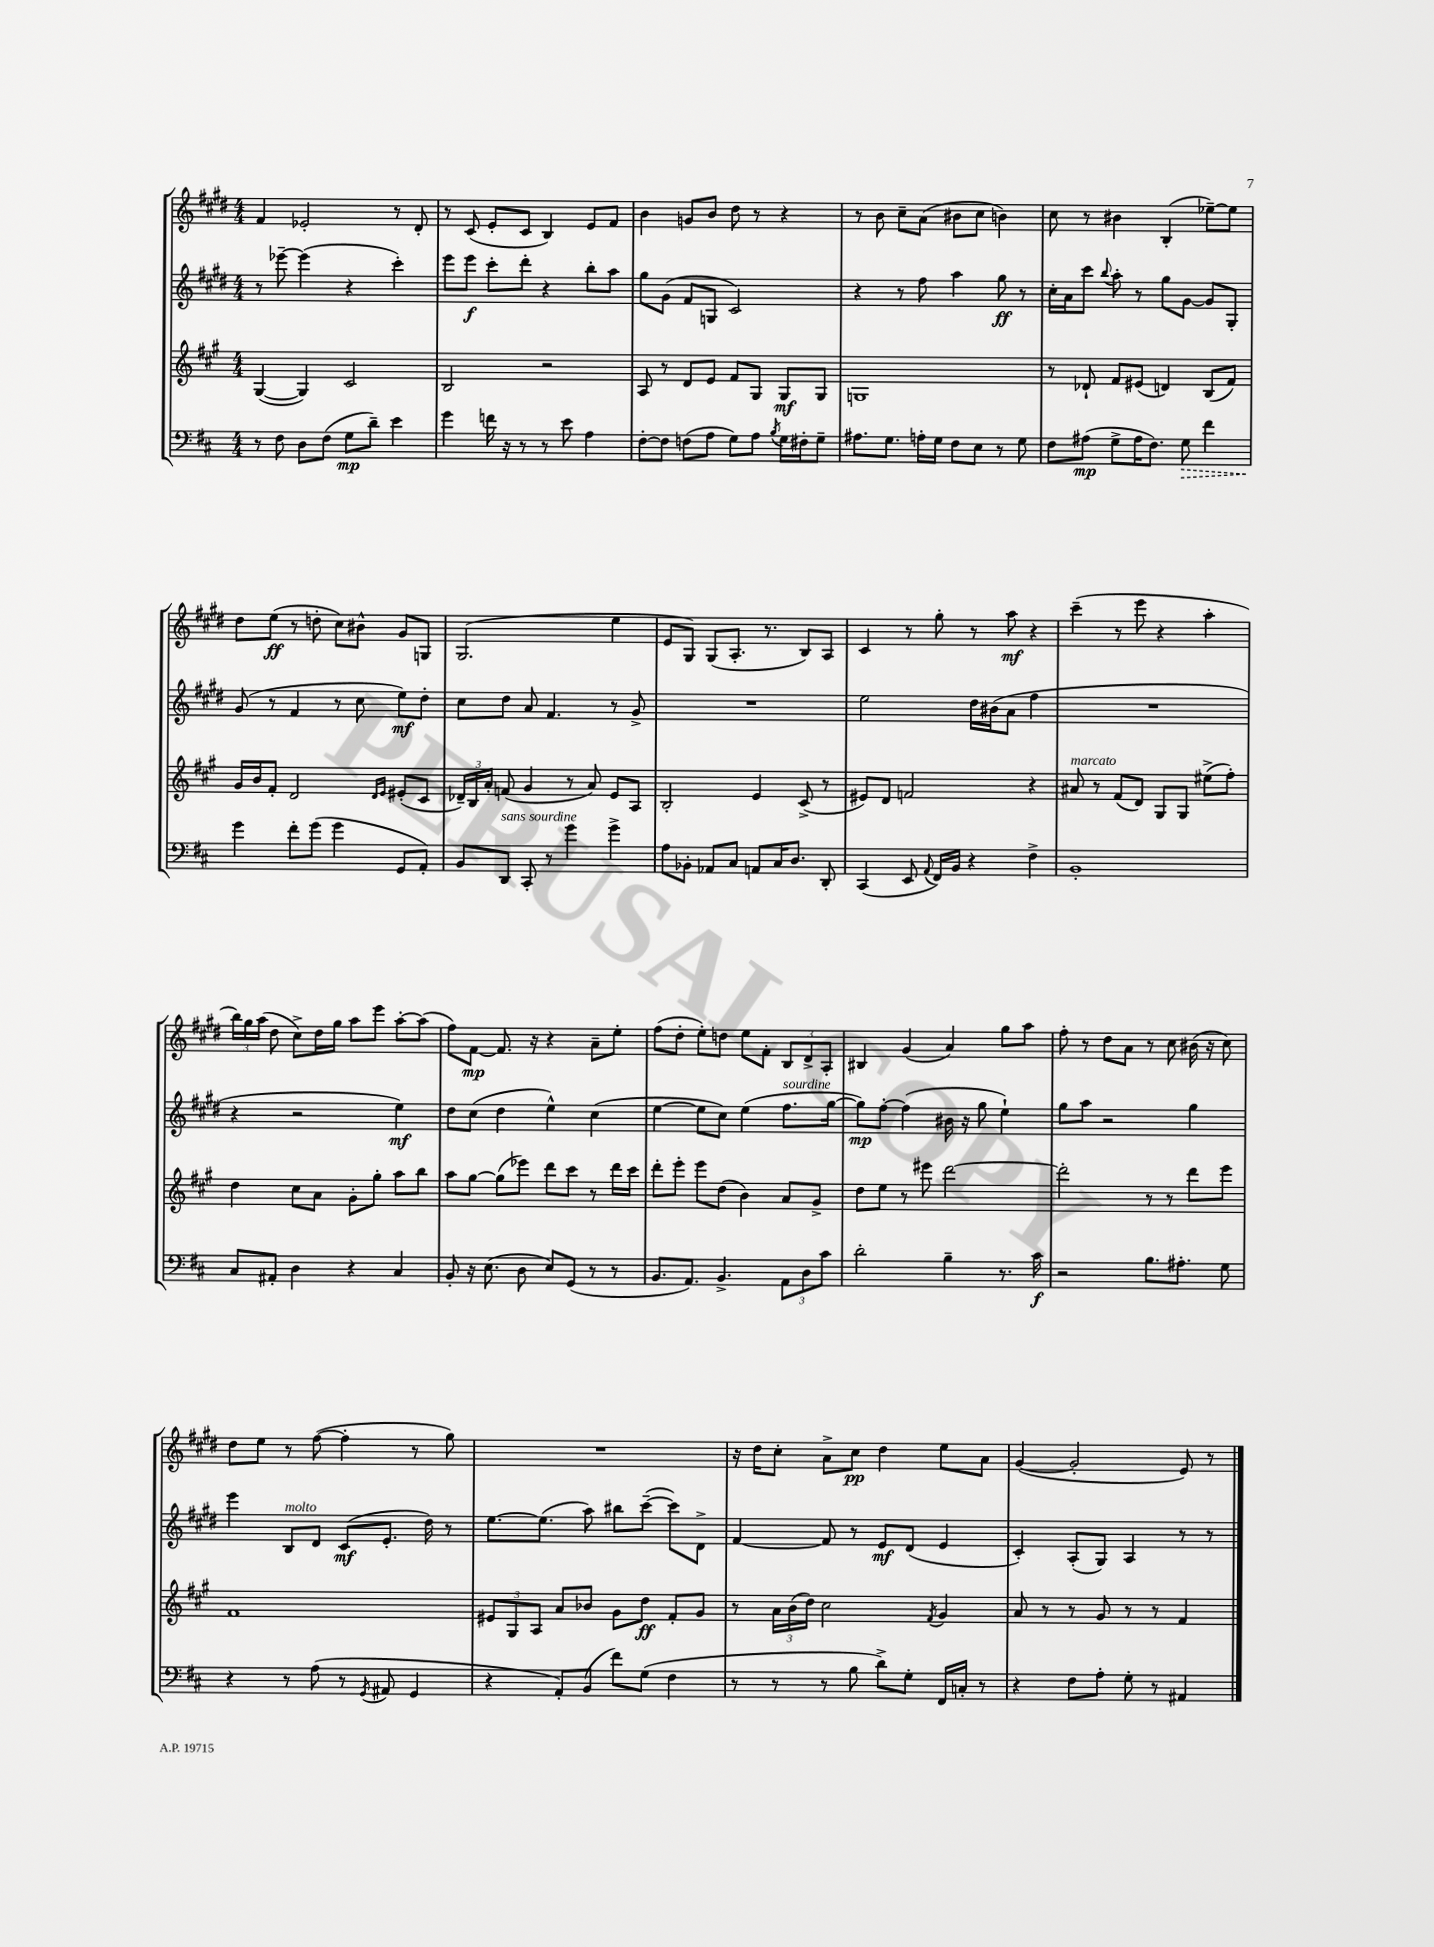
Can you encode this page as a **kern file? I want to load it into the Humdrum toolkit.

**kern	**dynam	**kern	**dynam	**kern	**dynam	**kern	**dynam
*part4	*part4	*part3	*part3	*part2	*part2	*part1	*part1
*staff4	*staff4	*staff3	*staff3	*staff2	*staff2	*staff1	*staff1
*clefF4	*	*clefG2	*	*clefG2	*	*clefG2	*
*k[f#c#]	*	*k[f#c#g#]	*	*k[f#c#g#d#]	*	*k[f#c#g#d#]	*
*M4/4	*	*M4/4	*	*M4/4	*	*M4/4	*
=63	=63	=63	=63	=63	=63	=63	=63
8r	.	([4G#/	.	8r	.	4f#/	.
8F#\	.	.	.	[8eee-X~\	.	.	.
8D\L	.	4G#/])	.	(4eee-\]	.	2e-X'/	.
(8F#\J	.	.	.	.	.	.	.
8G\L	mp	2c#/	.	4r	.	.	.
8d~\J)	.	.	.	.	.	.	.
4e\	.	.	.	4ccc#'\)	.	8r	.
.	.	.	.	.	.	8d#'/	.
=64	=64	=64	=64	=64	=64	=64	=64
4g\	.	2B/	.	8eee\L	.	8r	.
.	.	.	.	8eee\J	f	(8c#/	.
16fn\	.	.	.	8ccc#'\L	.	8e'/L	.
16r	.	.	.	.	.	.	.
8r	.	.	.	8ddd#'\J	.	8c#/J	.
8r	.	2r	.	4r	.	4B/)	.
8e\	.	.	.	.	.	.	.
4A\	.	.	.	8bb'\L	.	8e/L	.
.	.	.	.	8aa\J	.	8f#/J	.
=65	=65	=65	=65	=65	=65	=65	=65
[8F#'\L	.	8A/	.	8gg#\L	.	4b\	.
8F#\J]	.	8r	.	(8g#\J	.	.	.
(8Fn\L	.	8d/L	.	8f#/L	.	8gn/L	.
8A\J	.	8e/J	.	8Gn/J	.	8b/J	.
8G\L)	.	8f#/L	.	2c#/)	.	8dd#\	.
8A\J	.	8G#/J	.	.	.	8r	.
8qB/	.	.	.	.	.	.	.
16G\LL	.	8G#/L	mf	.	.	4r	.
16F#X'\J	.	.	.	.	.	.	.
8G~\J	.	8G#/J	.	.	.	.	.
=66	=66	=66	=66	=66	=66	=66	=66
8.A#X\L	.	1Gn	.	4r	.	8r	.
.	.	.	.	.	.	8b\	.
8.G\J	.	.	.	.	.	.	.
.	.	.	.	8r	.	8cc#~\L	.
16An'\LL	.	.	.	8ff#\	.	(8a\J	.
16G\JJ	.	.	.	.	.	.	.
8F#\L	.	.	.	4aa\	.	8b#X\L	.
8E\J	.	.	.	.	.	8cc#\J	.
8r	.	.	.	8gg#\	ff	4bn\)	.
8G\	.	.	.	8r	.	.	.
=67	=67	=67	=67	=67	=67	=67	=67
8F#\L	.	8r	.	16cc#'\LL	.	8cc#\	.
.	.	.	.	16a\J	.	.	.
(8A#X\J	mp	8d-X`/	.	8ccc#\J	.	8r	.
.	.	.	.	8qqbb/	.	.	.
8G^\L	.	8f#/L	.	8aa'\	.	4b#X\	.
16A#\K	.	(8e#X/J	.	8r	.	.	.
8.F#\J)	.	.	.	.	.	.	.
.	.	4dn/)	.	8gg#\L	.	(4B'/	.
!	!LO:HP:b	!	!	!	!	!	!
8G\	>	.	.	[8g#\J	.	.	.
4f#\	.	(8B/L	.	8g#/L]	.	[8ee-X~\L)	.
.	.	8f#/J)	.	8G#'/J	.	8ee-\J]	.
!!LO:LB:g=z
=68	=68	=68	=68	=68	=68	=68	=68
4g\	.	16g#/LL	.	(8g#/	.	8dd#\L	.
.	.	16b/J	.	.	.	.	.
.	.	8f#'/J	.	8r	.	(8ee\J	ff
8f#'\L	]	2d/	.	4f#/	.	8r	.
(8g\J	.	.	.	.	.	8ddn'\	.
4g\	.	.	.	8r	.	8cc#\L)	.
.	.	.	.	8cc#\	.	8b#X^^\J	.
.	.	16qqd/LL	.	.	.	.	.
.	.	16qqe/JJ	.	.	.	.	.
8GG/L	.	(8e#X'/L	.	8ee\L)	mf	8g#/L	.
8AA'/J)	.	8c#/J	.	8dd#'\J	.	8Gn/J	.
=69	=69	=69	=69	=69	=69	=69	=69
8BB/L	.	24d-X~/LL)	.	8cc#\L	.	(2.G#/	.
.	.	24B/	.	.	.	.	.
.	.	24a'/JJ	.	.	.	.	.
!LO:TX:a:i:t=sans sourdine	!	!	!	!	!	!	!
8DD/J	.	(8fn/	.	8dd#\J	.	.	.
8CC#'/	.	4g#/	.	8a/	.	.	.
8r	.	.	.	4.f#/	.	.	.
4g\	.	8r	.	.	.	.	.
.	.	8a/)	.	.	.	.	.
4g^\	.	8e/L	.	8r	.	4ee\	.
.	.	8A/J	.	8g#^/	.	.	.
=70	=70	=70	=70	=70	=70	=70	=70
8A\L	.	2B'/	.	1r	.	8e/L	.
8BB-X'\J	.	.	.	.	.	8G#/J)	.
8AA-X/L	.	.	.	.	.	(8G#/L	.
8C#/J	.	.	.	.	.	8.A'/J	.
8AAn/L	.	4e/	.	.	.	.	.
.	.	.	.	.	.	8.r	.
16C#/K	.	.	.	.	.	.	.
8.D/J	.	.	.	.	.	.	.
.	.	(8c#^/	.	.	.	8B/L)	.
8DD'/	.	8r	.	.	.	8A/J	.
=71	=71	=71	=71	=71	=71	=71	=71
(4CC#/	.	8e#X/L)	.	2ee\	.	4c#/	.
.	.	8d/J	.	.	.	.	.
8EE/	.	2fn/	.	.	.	8r	.
8qqAA/	.	.	.	.	.	.	.
16FF#/LL)	.	.	.	.	.	8gg#'\	.
16BB/JJ	.	.	.	.	.	.	.
4r	.	.	.	16dd#\LL	.	8r	.
.	.	.	.	(16b#X\J	.	.	.
.	.	.	.	8a\J	.	8aa\	mf
4F#^\	.	4r	.	4ff#\	.	4r	.
=72	=72	=72	=72	=72	=72	=72	=72
!	!	!LO:TX:a:i:t=marcato	!	!	!	!	!
1BB'	.	8a#X/	.	1r	.	(4ccc#~\	.
.	.	8r	.	.	.	.	.
.	.	(8f#/L	.	.	.	8r	.
.	.	8d/J)	.	.	.	8eee\	.
.	.	8G#/L	.	.	.	4r	.
.	.	8G#/J	.	.	.	.	.
.	.	(8ee#X^\L	.	.	.	4aa'\	.
.	.	8ff#'\J)	.	.	.	.	.
!!LO:LB:g=z
=73	=73	=73	=73	=73	=73	=73	=73
8C#/L	.	4dd\	.	4r	.	24bb\LL)	.
.	.	.	.	.	.	24gg#\	.
.	.	.	.	.	.	(24aa\JJ	.
8AA#X'/J	.	.	.	.	.	8dd#\	.
4D\	.	8cc#\L	.	2r	.	8cc#^\L)	.
.	.	8a\J	.	.	.	16dd#\L	.
.	.	.	.	.	.	16gg#\JJ	.
4r	.	8g#'\L	.	.	.	8aa\L	.
.	.	8gg#'\J	.	.	.	8eee\J	.
4C#/	.	8aa\L	.	4ee\)	mf	[8aa'\L	.
.	.	8bb\J	.	.	.	(8aa\J]	.
=74	=74	=74	=74	=74	=74	=74	=74
8BB'/	.	8aa\L	.	8dd#\L	.	8ff#\L)	.
16r	.	[8gg#\J	.	(8cc#\J	.	[8f#\J	mp
(8.E\	.	.	.	.	.	.	.
.	.	(8gg#\L]	.	4dd#\	.	8.f#/]	.
8D\	.	8eee-X\J)	.	.	.	.	.
.	.	.	.	.	.	16r	.
8E/L)	.	8ddd\L	.	4ee^^\)	.	4r	.
(8GG/J	.	8ccc#\J	.	.	.	.	.
8r	.	8r	.	(4cc#\	.	8a~\L	.
8r	.	16ddd\LL	.	.	.	8ee'\J	.
.	.	16ccc#\JJ	.	.	.	.	.
=75	=75	=75	=75	=75	=75	=75	=75
8.BB/L	.	8ddd'\L	.	[4ee\	.	(8ff#\L	.
.	.	8eee'\J	.	.	.	8dd#'\J	.
8.AA/J)	.	.	.	.	.	.	.
.	.	8eee\L	.	8ee\L]	.	8ee'\L)	.
4.BB^/	.	(8dd\J	.	8cc#\J)	.	8ddn\J	.
.	.	4b\)	.	(4ee\	.	8ee\L	.
.	.	.	.	.	.	8f#'\J	.
!	!	!	!	!LO:TX:a:i:t=sourdine	!	!	!
12AA\L	.	8a/L	.	8.ff#\L	.	12B/L	.
12D\	.	.	.	.	.	12d#^/	.
.	.	8g#^/J	.	.	.	.	.
12c#\J	.	.	.	.	.	12A'/J	.
.	.	.	.	[16gg#\Jk	.	.	.
=76	=76	=76	=76	=76	=76	=76	=76
2d'\	.	8dd\L	.	8gg#\L])	mp	4B#X/	.
.	.	8ee\J	.	[8ff#'\J	.	.	.
.	.	8r	.	(4ff#\]	.	(4g#/	.
.	.	8eee#X\	.	.	.	.	.
4B~\	.	[2ddd\	.	16b#X\	.	4a/)	.
.	.	.	.	16r	.	.	.
.	.	.	.	8gg#\	.	.	.
8.r	.	.	.	4ee`\)	.	8gg#\L	.
.	.	.	.	.	.	8aa\J	.
16c#\	f	.	.	.	.	.	.
=77	=77	=77	=77	=77	=77	=77	=77
2r	.	2ddd'\]	.	8gg#\L	.	8ff#'\	.
.	.	.	.	8aa\J	.	8r	.
.	.	.	.	2r	.	8dd#\L	.
.	.	.	.	.	.	8a\J	.
8.B\L	.	8r	.	.	.	8r	.
.	.	8r	.	.	.	8cc#\	.
8.A#X'\J	.	.	.	.	.	.	.
.	.	8ddd\L	.	4gg#\	.	(16b#X\	.
.	.	.	.	.	.	16r	.
8G\	.	8eee\J	.	.	.	8cc#\)	.
!!LO:LB:g=z
=78	=78	=78	=78	=78	=78	=78	=78
4r	.	1f#	.	4eee\	.	8dd#\L	.
.	.	.	.	.	.	8ee\J	.
!	!	!	!	!LO:TX:a:i:t=molto	!	!	!
8r	.	.	.	8B/L	.	8r	.
(8A\	.	.	.	8d#/J	.	([8ff#\	.
8r	.	.	.	(8c#/L	mf	4ff#'\]	.
8qGG/	.	.	.	.	.	.	.
8AA#X/	.	.	.	8.e'/J	.	.	.
4GG/	.	.	.	.	.	8r	.
.	.	.	.	16dd#\)	.	.	.
.	.	.	.	8r	.	8gg#\)	.
=79	=79	=79	=79	=79	=79	=79	=79
4r	.	12e#X/L	.	[8.ee\L	.	1r	.
.	.	12G#/	.	.	.	.	.
.	.	12A/J	.	.	.	.	.
.	.	.	.	(8.ee\J]	.	.	.
8AA'/L)	.	8a/L	.	.	.	.	.
(8BB/J	.	8b-X/J	.	8aa\)	.	.	.
8f#\L)	.	8g#\L	.	8bb#X\L	.	.	.
(8G\J	.	8dd\J	ff	([8ccc#~\J	.	.	.
4F#\	.	8f#'/L	.	8ccc#\L])	.	.	.
.	.	8g#/J	.	8d#^\J	.	.	.
=80	=80	=80	=80	=80	=80	=80	=80
8r	.	8r	.	[4f#/	.	16r	.
.	.	.	.	.	.	16dd#\KL	.
8r	.	24a\LL	.	.	.	8cc#'\J	.
.	.	(24b\	.	.	.	.	.
.	.	24dd\JJ)	.	.	.	.	.
8r	.	2cc#\	.	8f#/]	.	8a^\L	.
8B\	.	.	.	8r	.	8cc#\J	pp
8d^\L)	.	.	.	8e/L	mf	4dd#\	.
8G'\J	.	.	.	(8d#/J	.	.	.
.	.	8qf#/	.	.	.	.	.
16FF#/LL	.	4g#/	.	4e/	.	8ee\L	.
16Cn'/JJ	.	.	.	.	.	.	.
8r	.	.	.	.	.	8a\J	.
=81	=81	=81	=81	=81	=81	=81	=81
4r	.	8a/	.	4c#'/)	.	([4g#/	.
.	.	8r	.	.	.	.	.
8F#\L	.	8r	.	(8A'/L	.	2g#'/]	.
8A'\J	.	8g#/	.	8G#/J)	.	.	.
8G'\	.	8r	.	4A/	.	.	.
8r	.	8r	.	.	.	.	.
4AA#X/	.	4f#/	.	8r	.	8e/)	.
.	.	.	.	8r	.	8r	.
==	==	==	==	==	==	==	==
*-	*-	*-	*-	*-	*-	*-	*-
